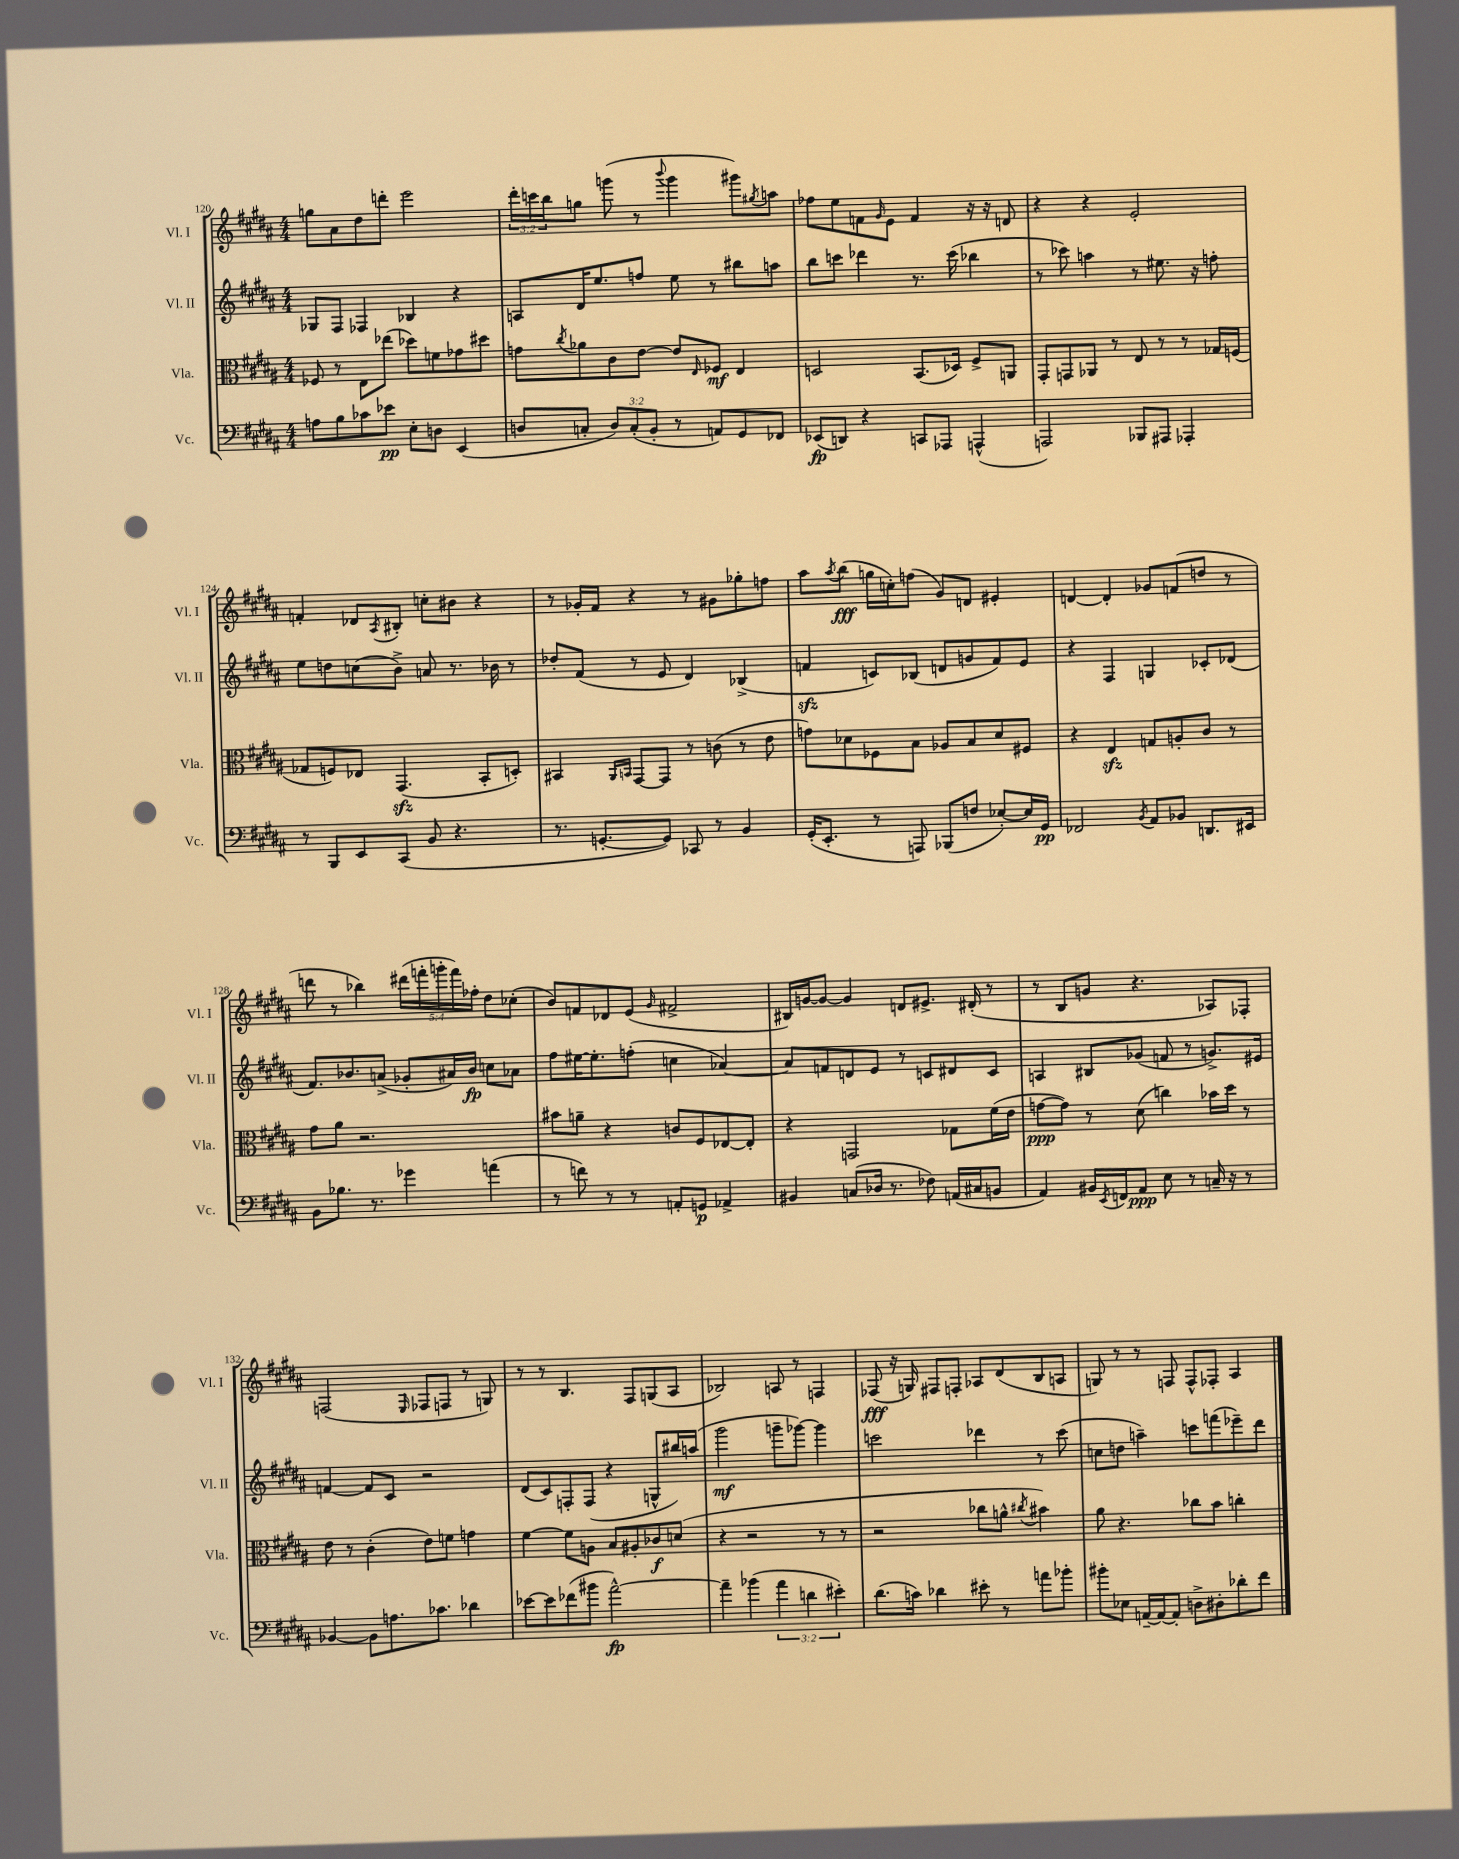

**kern	**dynam	**kern	**dynam	**kern	**dynam	**kern	**dynam
*part4	*part4	*part3	*part3	*part2	*part2	*part1	*part1
*staff4	*staff4	*staff3	*staff3	*staff2	*staff2	*staff1	*staff1
*I"Vc.	*	*I"Vla.	*	*I"Vl. II	*	*I"Vl. I	*
*I'Vc.	*	*I'Vla.	*	*I'Vl. II	*	*I'Vl. I	*
*clefF4	*	*clefC3	*	*clefG2	*	*clefG2	*
*k[f#c#g#d#a#]	*	*k[f#c#g#d#a#]	*	*k[f#c#g#d#a#]	*	*k[f#c#g#d#a#]	*
*M4/4	*	*M4/4	*	*M4/4	*	*M4/4	*
=120	=120	=120	=120	=120	=120	=120	=120
8An\L	.	8F-X/	.	8G-X/L	.	8ggn\L	.
8B\	.	8r	.	8F#/J	.	8a#\	.
8c-X\	.	8E\L	.	4F-X/	.	8dd#\	.
8e-X\J	pp	(8ee-X\J	.	.	.	8dddn'\J	.
8E'\L	.	8dd-X\L)	.	4B-X/	.	2eee\	.
8Dn\J	.	8fn\	.	.	.	.	.
(4EE/	.	8g-X\	.	4r	.	.	.
.	.	8dd#X\J	.	.	.	.	.
=121	=121	=121	=121	=121	=121	=121	=121
8Dn/L	.	8gn\L	.	8An/L	.	24ddd#'\LL	.
.	.	.	.	.	.	24cccn\	.
.	.	.	.	.	.	24bb\J	.
.	.	8qcc#/	.	.	.	.	.
8Cn'/J	.	8a-X\	.	16d#/K	.	8ggn\J	.
.	.	.	.	8.ee/	.	.	.
12D/L)	.	8c#\	.	.	.	(8gggn\	.
(12C'/	.	.	.	.	.	.	.
.	.	[8e\J	.	8ffn/J	.	8r	.
12BB'/J	.	.	.	.	.	.	.
.	.	.	.	.	.	8qqbbb/	.
8r	.	8e/L]	.	8ee\	.	4ggg\	.
.	.	16qqE/	.	.	.	.	.
8AAn/L)	.	8F-X/J	mf	8r	.	.	.
8GG#/	.	4E/	.	8bb#X\L	.	8ggg#X\L)	.
.	.	.	.	.	.	8qgg#X/	.
8FF-X/J	.	.	.	8aan\J	.	8aan\J	.
=122	=122	=122	=122	=122	=122	=122	=122
(8EE-X/L	fp	2Dn/	.	8bb\L	.	8ff-X\L	.
8DDn/J)	.	.	.	8cccn\J	.	8ee\	.
4r	.	.	.	4ddd-X\	.	8fn\	.
.	.	.	.	.	.	16qqg#/	.
.	.	.	.	.	.	8e\J	.
8CCn/L	.	(8.BB/L	.	8.r	.	4f/	.
8AAA-X/J	.	.	.	.	.	.	.
.	.	16D-X/Jk)	.	(16ccc\	.	.	.
(4AAAn^^/	.	8F#^/L	.	4bb-X\	.	16r	.
.	.	.	.	.	.	16r	.
.	.	8AAn/J	.	.	.	8dn/	.
=123	=123	=123	=123	=123	=123	=123	=123
2AAAn/)	.	8GG#'/L	.	8r	.	4r	.
.	.	8GGn/	.	8ccc-X\)	.	.	.
.	.	8AA-X/J	.	4aan\	.	4r	.
.	.	8r	.	.	.	.	.
8BBB-X/L	.	8E/	.	8r	.	2e'/	.
8AAA#X/J	.	8r	.	8.ee#X\	.	.	.
4AAA-X'/	.	8r	.	.	.	.	.
.	.	.	.	16r	.	.	.
.	.	16G-X/LL	.	8ffn'\	.	.	.
.	.	(16Fn/JJ	.	.	.	.	.
!!LO:LB:g=z
=124	=124	=124	=124	=124	=124	=124	=124
8r	.	8G-X/L	.	8ee\L	.	4fn'/	.
8BBB/L	.	8Fn/)	.	8ddn\	.	.	.
8EE/	.	8E-X/J	.	(8ccn\	.	8d-X/L	.
.	.	.	.	.	.	8qA#/	.
(8CC#/J	.	(4.GG#zz/	.	8b^\J)	.	8B#X'/J	.
8BB/	.	.	.	8an/	.	8ccn'\L	.
4.r	.	.	.	8.r	.	8b#X\J	.
.	.	8BB'/L	.	.	.	4r	.
.	.	.	.	16b-X\	.	.	.
.	.	8Dn'/J)	.	8r	.	.	.
=125	=125	=125	=125	=125	=125	=125	=125
8.r	.	4BB#X/	.	8dd-X'/L	.	8r	.
.	.	.	.	(8f#/J	.	16g-X'/LL	.
[8.GGn'/L	.	.	.	.	.	16f#/JJ	.
.	.	16qqAA#/LL	.	.	.	.	.
.	.	16qqBBn/JJ	.	.	.	.	.
.	.	[8GG#/L	.	8r	.	4r	.
8GG/J])	.	8GG#/J]	.	8e/	.	.	.
8CC-X/	.	8r	.	4d#/)	.	8r	.
8r	.	(8cn\	.	.	.	8g#X\L	.
4BB/	.	8r	.	(4B-X^/	.	8gg-X'\	.
.	.	8e\	.	.	.	8ffn\J	.
=126	=126	=126	=126	=126	=126	=126	=126
(16GG#'/KL	.	8gn\L)	.	4fnzz/	.	8aa#\L	.
8.EE'/J	.	.	.	.	.	.	.
.	.	.	.	.	.	8qaa#/	.
.	.	8d-X\	.	.	.	(8bb\J	fff
8r	.	8F-X\	.	8cn/L)	.	16ggn\LL	.
.	.	.	.	.	.	16ccn'\J)	.
8AAAn/)	.	8B\J	.	(8B-X/J	.	(8ffn\J	.
(8BBB-X/L	.	8A-X/L	.	8dn/L	.	8g#/L)	.
8Fn/J	.	8B/	.	8gn/	.	8dn/J	.
[8E-X'/L)	.	8d-/	.	8f/)	.	4e#X'/	.
16E-/L]	.	8F#X/J	.	8e/J	.	.	.
16GG#/JJ	pp	.	.	.	.	.	.
=127	=127	=127	=127	=127	=127	=127	=127
2FF-X/	.	4r	.	4r	.	[4dn/	.
.	.	4Ezz/	.	4F#/	.	4d'/]	.
8qBB/	.	.	.	.	.	.	.
8AA#/L	.	8Gn/L	.	4Gn/	.	8g-X/L	.
8BB-X/J	.	8An'/	.	.	.	(8fn/	.
8.DDn/L	.	8c#/J	.	8c-X'/L	.	8ddn/J	.
.	.	8r	.	(8d-X/J	.	8r	.
16EE#X/Jk	.	.	.	.	.	.	.
!!LO:LB:g=z
=128	=128	=128	=128	=128	=128	=128	=128
8BB\L	.	8g#\L	.	8.f#/L)	.	8dddn\	.
8.B-X\J	.	8a#\J	.	.	.	8r	.
.	.	.	.	8.b-X/	.	.	.
.	.	2.r	.	.	.	4bb-X\)	.
8.r	.	.	.	.	.	.	.
.	.	.	.	(8an^/J	.	.	.
4g-X\	.	.	.	8g-X'/L	.	(20ddd#X\LL	.
.	.	.	.	.	.	20fffn'\	.
.	.	.	.	.	.	20gggn'\	.
.	.	.	.	16a#X/L)	.	.	.
.	.	.	.	.	.	20fff\)	.
.	.	.	.	16b-/JJ	fp	.	.
.	.	.	.	.	.	20ff-X'\JJ	.
(4an\	.	.	.	8ccn\L	.	8dd#\L	.
.	.	.	.	8a-X\J	.	(8cc-X'\J	.
=129	=129	=129	=129	=129	=129	=129	=129
8r	.	8b#X\L	.	8ff#\L	.	8b/L)	.
8fn\)	.	8an~\J	.	[16ee#X\K	.	8fn/	.
.	.	.	.	8.ee#'\]	.	.	.
8r	.	4r	.	.	.	8d-X/	.
8r	.	.	.	(8ffn'\J	.	(8e/J	.
.	.	.	.	.	.	16qqg#/	.
8AAn'/L	.	8cn/L	.	4ccn\	.	2f#X^/	.
8GGn/J	p	8F#/	.	.	.	.	.
4AA-X^/	.	[8E-X/	.	[4a-X/)	.	.	.
.	.	8E-'/J]	.	.	.	.	.
=130	=130	=130	=130	=130	=130	=130	=130
4BB#X/	.	4r	.	8a-/L]	.	16B#X/LL)	.
.	.	.	.	.	.	[16gn/J	.
.	.	.	.	8fn/	.	8g/J_	.
(8Cn/L	.	2GGn/	.	8dn/	.	4g/]	.
16D-X/Jk	.	.	.	8e/J	.	.	.
8.r	.	.	.	.	.	.	.
.	.	.	.	8r	.	8dn/L	.
8F-X\)	.	.	.	8cn/L	.	8.e#X^/J	.
(16AAn/LL	.	8G-X\L	.	8d#X/	.	.	.
16C#X/J	.	.	.	.	.	(16d#X'/	.
8BBn/J	.	(16f#\L	.	8c/J	.	8r	.
.	.	16e\JJ	.	.	.	.	.
=131	=131	=131	=131	=131	=131	=131	=131
4AA#/)	.	[8gn\L	ppp	4An/	.	8r	.
.	.	8g\J])	.	.	.	8B/L	.
16BB#X/LL	.	8r	.	8B#X/L	.	8gn/J	.
8qEE/	.	.	.	.	.	.	.
16FFn/J	.	.	.	.	.	.	.
8AA#/J	ppp	(8d#\	.	(8g-X/J	.	4.r	.
8E\	.	4ccn\)	.	8fn/	.	.	.
8r	.	.	.	8r	.	.	.
16Cn~/	.	16b-X\LL	.	8.gn^/L)	.	8A-X/L)	.
16r	.	16dd#\JJ	.	.	.	.	.
8r	.	8r	.	.	.	8F-X'/J	.
.	.	.	.	16e#X/Jk	.	.	.
!!LO:LB:g=z
=132	=132	=132	=132	=132	=132	=132	=132
[4BB-X/	.	8e\	.	[4fn/	.	(2Fn/	.
.	.	8r	.	.	.	.	.
8BB-\L]	.	(4c#'\	.	8f/L]	.	.	.
8.An\	.	.	.	8c#/J	.	.	.
.	.	.	.	.	.	16qqE/	.
.	.	8e\L)	.	2r	.	8F-X/L	.
8.c-X\J	.	.	.	.	.	.	.
.	.	8fn\J	.	.	.	8Fn/J	.
4d-X\	.	4gn\	.	.	.	8r	.
.	.	.	.	.	.	8Gn/)	.
=133	=133	=133	=133	=133	=133	=133	=133
[8e-X\L	.	[4f#\	.	(8d#/L	.	8r	.
8e-\]	.	.	.	8c#/)	.	8r	.
(8f-X\	.	8f#\L]	.	8Fn'/	.	4.B/	.
8b#X\J	.	8An\J	.	(8F/J	.	.	.
[2a#^^\)	fp	8B/L	.	4r	.	.	.
.	.	8A#X'/	.	.	.	8F#/L	.
.	.	8c-X/	f	8Gn^^/L	.	(8Gn/	.
.	.	(8dn/J	.	16bb#X/L)	.	8A#/J	.
.	.	.	.	(16aan/JJ	.	.	.
=134	=134	=134	=134	=134	=134	=134	=134
4a#~\]	.	4r	.	2ggg#\	mf	2B-X/)	.
(4b-X\	.	2r	.	.	.	.	.
6a#\	.	.	.	8gggn~\L	.	8An/	.
.	.	.	.	[8ggg-X\J)	.	8r	.
6dn\	.	.	.	.	.	.	.
.	.	8r	.	4ggg-\]	.	4Fn/	.
6e#X'\)	.	.	.	.	.	.	.
.	.	8r	.	.	.	.	.
=135	=135	=135	=135	=135	=135	=135	=135
(8.d#\L	.	2r	.	2cccn\	.	(8F-X/	fff
.	.	.	.	.	.	16r	.
16cn\Jk)	.	.	.	.	.	16Gn/)	.
4d-X\	.	.	.	.	.	8F#X/L	.
.	.	.	.	.	.	8Fn'/J	.
8e#X'\	.	8cc-X\L	.	4ddd-X\	.	8A-X/L	.
8r	.	8an^^\J	.	.	.	(8d#/	.
.	.	8qcc#X/	.	.	.	.	.
8an\L	.	4b#X\)	.	8r	.	8B/	.
8b-X'\J	.	.	.	(8ccc\	.	8An/J	.
=136	=136	=136	=136	=136	=136	=136	=136
8b#X'\L	.	8a#\	.	8ccn\L	.	8Gn/)	.
8E-X\J	.	4.r	.	8ddn\J	.	8r	.
[16AAn~/LL	.	.	.	4aan~\)	.	8r	.
16AA/J_	.	.	.	.	.	.	.
8AA'/J]	.	.	.	.	.	8Fn/	.
8Dn^\L	.	8cc-X\L	.	8cccn\L	.	8F^^/L	.
8D#X'\	.	8b\J	.	(8fffn\	.	8F-X'/J	.
8d-X'\	.	4ccn'\	.	8eee-X~\)	.	4A#/	.
8f#\J	.	.	.	8ddd#\J	.	.	.
==	==	==	==	==	==	==	==
*-	*-	*-	*-	*-	*-	*-	*-
